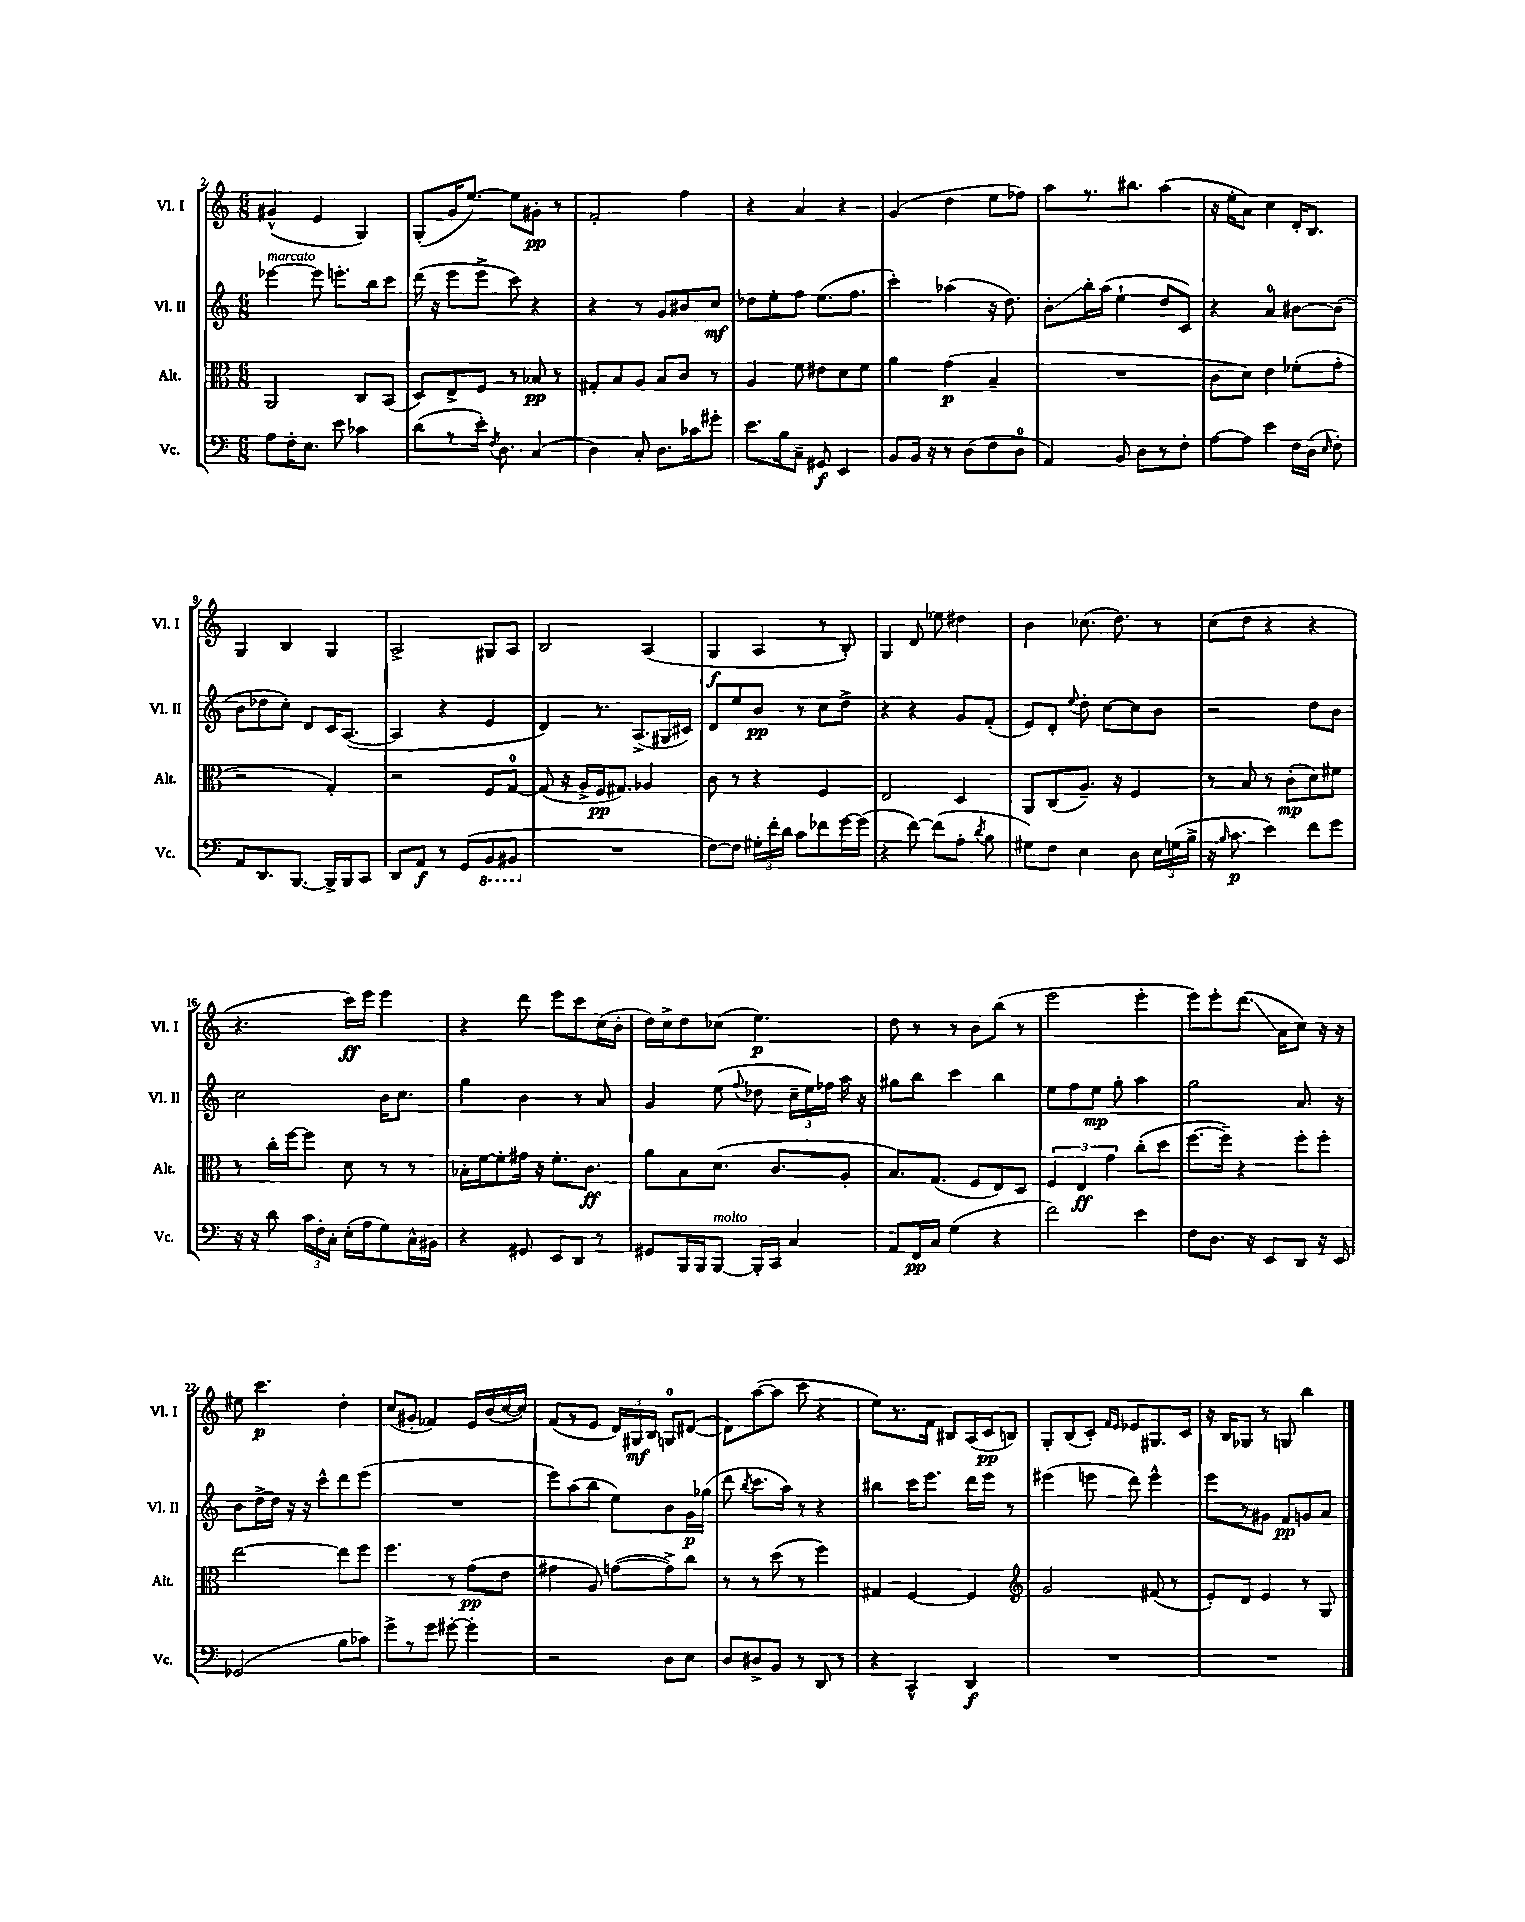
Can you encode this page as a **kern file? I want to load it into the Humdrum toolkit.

**kern	**kern	**kern	**kern
*staff4	*staff3	*staff2	*staff1
*clefF4	*clefC3	*clefG2	*clefG2
*k[]	*k[]	*k[]	*k[]
*M6/8	*M6/8	*M6/8	*M6/8
8A	2AA	[4eee-	(4g#^^
16F'	.	.	.
8.E	.	.	.
.	.	8eee-]	4e
8e	.	8.eee'	.
4c-	8C	.	4G)
.	.	16bb	.
.	(8BB	8ccc	.
=	=	=	=
(8d	8D)	(16ddd	(8G'
.	.	16r	.
8r	8E^	8eee	16g
.	.	.	[8.ee)
16e')	8F	8eee^	.
8qF	.	.	.
8.D	.	.	.
.	8r	8ccc)	8ee]
(4C	8B-	4r	8g#'
.	8r	.	8r
=	=	=	=
4D)	8G#'	4r	2f'
.	8B	.	.
8C'	8A	8r	.
8.D	8B	8g	.
.	8c	8b#	4ff
16c-	.	.	.
8g#'	8r	8cc	.
=	=	=	=
8.e	4A	8dd-	4r
.	.	8ee'	.
16B	.	.	.
8C~	8f	8ff	4a
8GG#	8e#	(8.ee	.
4EE	8d	.	4r
.	.	8.ff	.
.	8f	.	.
=	=	=	=
8BB	4a	4ccc')	(4g
16BB	.	.	.
16r	.	.	.
8r	(4g	(4aa-	4dd
(8D	.	.	.
8F	4B~	16r	8ee
.	.	8.dd)	.
8D	.	.	8ff-)
=	=	=	=
4AA)	2.r	8b'	8aa
.	.	16bb'	8.r
.	.	(16aa	.
8BB	.	4ee`	.
.	.	.	8.bb#
8D	.	.	.
8r	.	8dd	(4aa
8F'	.	8c)	.
=	=	=	=
[8A	8c	4r	16r
.	.	.	16ee'
8A]	8d)	.	8a)
4e	4e	4a	4cc
16F	(8f-'	[8b#	16d'
(16D	.	.	8.B
16qqE	.	.	.
8F')	8g'	(8b#]	.
=	=	=	=
8AA	2r	8b	4G
8.DD	.	8dd-	.
.	.	8cc')	4B
[8.BBB	.	.	.
.	.	8d	.
16BBB^]	4G')	16c	4G
16BBB	.	([8.A	.
8CC	.	.	.
=	=	=	=
8DD	2r	4A]	2A^
8AA	.	.	.
8r	.	4r	.
(8GG	.	.	.
8BBB	8F	4e	8G#
8BBB#	[8G	.	8A
=	=	=	=
2.r	(8G]	4d)	2B
.	16r	.	.
.	16A^	.	.
.	16F	8.r	.
.	8.G#)	.	.
.	.	(8.A^	.
.	4A-	.	(4A
.	.	16G#	.
.	.	16c#)	.
=	=	=	=
[8F)	8c	8d	4G
8F]	8r	8ee	.
24G#'	4r	8b	4A
24f'	.	.	.
24d	.	.	.
8c	.	8r	.
8f-	4F	8cc	8r
[16g	.	8dd^	8B')
(16g]	.	.	.
=	=	=	=
4r	2E	4r	4G
[8f)	.	4r	8d
(8f]	.	.	8ee-
8A'	4D	8g	4dd#
8qd	.	.	.
8B	.	(8f'	.
=	=	=	=
8G#)	8AA	8e)	4b
8F	(8C	8d'	.
.	.	8qqee	.
4E	8.A~)	8dd'	(8.cc-
.	.	[8cc	.
.	16r	.	8.dd)
8D	4F	8cc]	.
24E	.	8b	8r
(24G	.	.	.
24B^	.	.	.
=	=	=	=
16r	8r	2r	(8cc
16qqB	.	.	.
8.c	.	.	.
.	8B	.	8dd
4e)	8r	.	4r
.	(8c'	.	.
8f	8d)	8dd	4r
8g	8f#	8b	.
=	=	=	=
16r	8r	2cc	4.r
16r	.	.	.
8d	16cc'	.	.
.	[16ff	.	.
24c	8ff]	.	.
24F'	.	.	.
24C'	.	.	.
(16E'	8d	.	16ccc)
16A	.	.	16eee
8G)	8r	16b	4eee
.	.	8.cc	.
16C^^	8r	.	.
16BB#	.	.	.
=	=	=	=
4r	16B-'	4gg	4r
.	[16f	.	.
.	8f']	.	.
8GG#	16g#	4b	8ddd
.	16r	.	.
8EE	8.f'	.	8eee
8DD	.	8r	8ccc
.	8.c	.	.
8r	.	8a	(16cc
.	.	.	16b'
=	=	=	=
8GG#	8a	4g	16dd)
.	.	.	16cc^
16BBB	8B	.	8dd
16BBB	.	.	.
[8BBB	(8.d	(8ee	(8cc-
.	.	8qqff	.
16BBB']	.	8dd-	4.ee)
16CC	8.c	.	.
4C	.	24cc~	.
.	.	24ee)	.
.	.	24ff-	.
.	8A'	16aa	.
.	.	16r	.
=	=	=	=
8AA	8.B)	8gg#	8dd
16FF	.	8bb	8r
16C	(8.G	.	.
(4G	.	4ccc	8r
.	8F	.	8b
4r	8E)	4bb	(8bb
.	8D	.	8r
=	=	=	=
2f)	6F	8ee	2eee
.	.	8ff	.
.	6E	.	.
.	.	8ee	.
.	6g	.	.
.	.	8gg'	.
4e	(8cc'	4aa	4eee'
.	8dd	.	.
=	=	=	=
8F	[8.ff	2gg	8eee)
8.D	.	.	8eee'
.	16ff~])	.	.
.	4r	.	(8.ddd
16r	.	.	.
8EE	.	.	.
.	.	.	16a
8DD	8ff'	8.a	8cc)
16r	8ff'	.	16r
16EE	.	16r	16r
=	=	=	=
(2GG-	[2ee	8b	8ee#
.	.	[16dd^	4.ccc
.	.	16dd]	.
.	.	16r	.
.	.	16r	.
.	.	8ccc^^	.
8B	8ee]	8ddd	4dd'
8c-)	8ff	(8eee	.
=	=	=	=
8g^	4.ff	2.r	(8cc
8r	.	.	8g#'
8g	.	.	4f-)
[8g#'	8r	.	.
4g#']	(8g	.	16e
.	.	.	(16b
.	8e	.	[16cc
.	.	.	16cc])
=	=	=	=
2r	4g#	8eee)	(8f
.	.	(8aa	8r
.	8A)	8bb	8e
.	([8g	8ee)	24d)
.	.	.	24G#
.	.	.	24B
8D	8g^])	8b	8G
8E	8cc	16g	([8d#
.	.	(16gg-	.
=	=	=	=
8D	8r	8ddd	8d#])
.	.	8qbb	.
8D#^	8r	8.ccc	([8aa
8BB	(8dd	.	8aa]
.	.	16aa)	.
8r	8r	8r	8ccc
8DD	4ff)	4r	4r
8r	.	.	.
=	=	=	=
4r	4G#	4bb#	8ee)
.	.	.	8.r
4CC^^	[4F	16ccc	.
.	.	8.eee	16f
.	.	.	8B#
4DD	4F]	16ddd	(16A
.	.	16eee	16c
.	.	8r	8B)
=	=	=	=
*	*clefG2	*	*
2.r	2g	(4eee#	8G'
.	.	.	(8B
.	.	8eee	8c')
.	.	.	16qqf
.	.	.	16qqe
.	.	8ddd)	8e-
.	(8f#	4eee^^	8.G#
.	8r	.	.
.	.	.	16c
=	=	=	=
2.r	8e')	8eee	16r
.	.	.	16B
.	8d	8r	8G-
.	4e	8g#	8r
.	.	8f	8G
.	8r	8g	4bb
.	8G	8a	.
==	==	==	==
*-	*-	*-	*-
